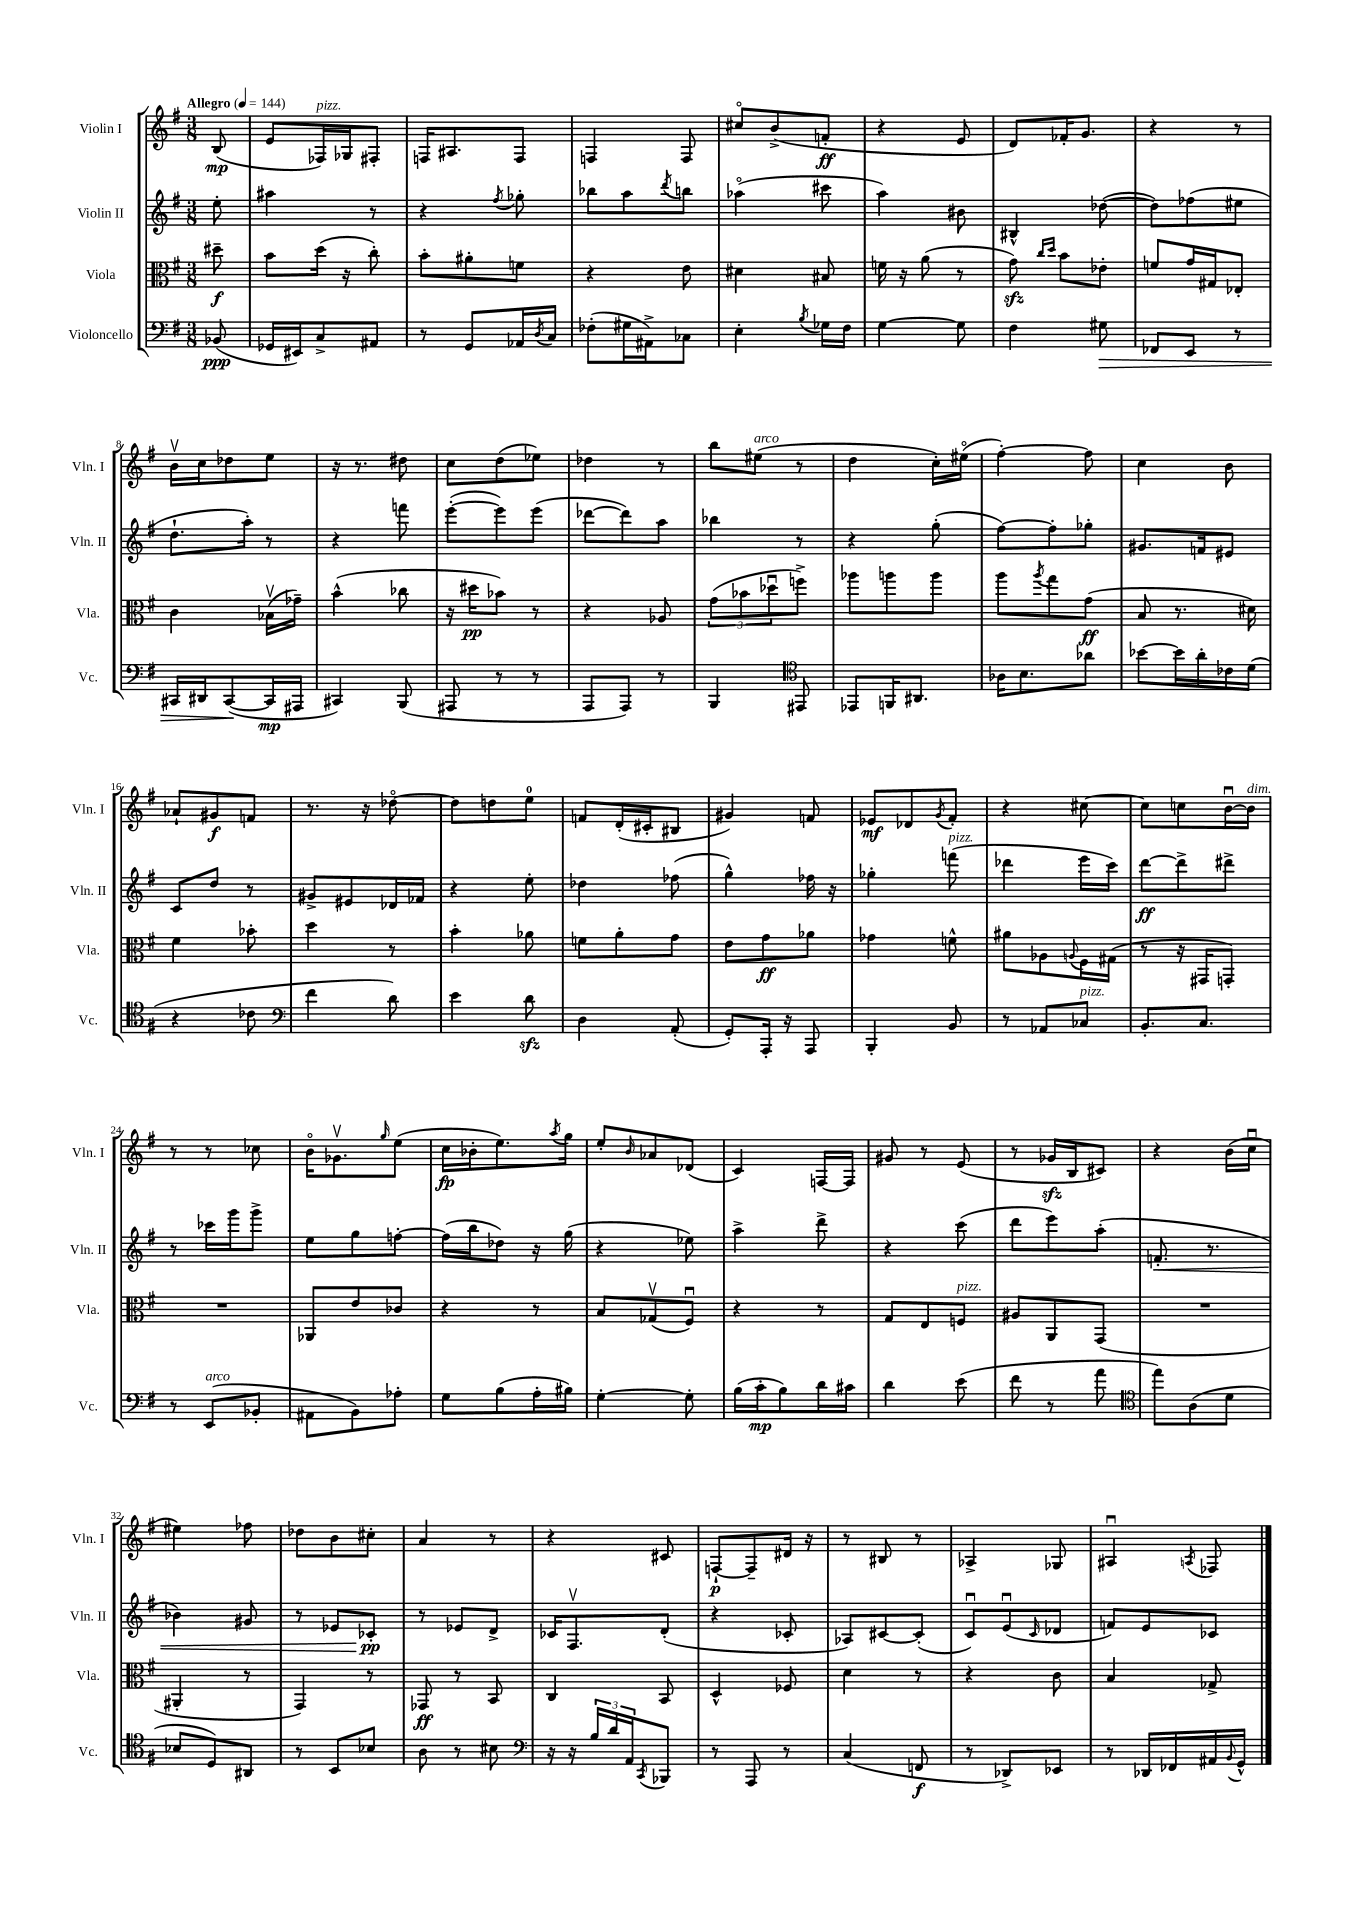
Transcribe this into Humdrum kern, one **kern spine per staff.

**kern	**kern	**kern	**kern
*staff4	*staff3	*staff2	*staff1
*clefF4	*clefC3	*clefG2	*clefG2
*k[f#]	*k[f#]	*k[f#]	*k[f#]
*M3/8	*M3/8	*M3/8	*M3/8
*MM144	*MM144	*MM144	*MM144
(8BB-/	8dd#~\	8ee'\	(8B/
=	=	=	=
16GG-/LL	8b\L	4aa#\	8e/L
16EE#/J)	.	.	.
8C^/	(16dd\Jk	.	16F-/L)
.	16r	.	16G-/J
8AA#/J	8cc'\)	8r	8F#'/J
=	=	=	=
8r	8b'\L	4r	16F/LK
.	.	.	8.A#/
8GG/L	8a#'\	.	.
.	.	8qff#/	.
16AA-/L	8f\J	8gg-'\	8F/J
8qD/	.	.	.
16C/JJ	.	.	.
=	=	=	=
(8F-'\L	4r	8bb-\L	4F/
16G#\L	.	8aa\	.
16AA#^\J)	.	.	.
.	.	8qddd/	.
8C-\J	8e\	8bb\J	8F/
=	=	=	=
4E'\	4d#\	(4aa-o\	8cc#o/L
.	.	.	(8b^/
8qB/	.	.	.
16G-\LL	8B#/	8ccc#\	8f'/J
16F#\JJ	.	.	.
=	=	=	=
[4G\	16f\	4aa\)	4r
.	16r	.	.
.	(8a\	.	.
8G\]	8r	8b#\	8e/
=	=	=	=
4F#\	8g\)	4B#^^/	8d/L)
.	16qqcc/LL	.	.
.	16qqdd/JJ	.	.
.	8b\L	.	16f-'/K
.	.	.	8.g/J
8G#\	8e-'\J	([8dd-\	.
=	=	=	=
8FF-/L	8f/L	8dd-\]L)	4r
8EE/J	16g/L	(8ff-\	.
.	16G#/J	.	.
8r	8E-'/J	8ee#\J	8r
=	=	=	=
16CC#/LL	4c\	8.dd`\L	16bv\LL
16DD#/J	.	.	16cc\J
([8CC#/	.	.	8dd-\
.	.	16aa'\Jk)	.
16CC#/]L	(16B-v\LL	8r	8ee\J
16AAA#/JJ	16g-~\JJ)	.	.
=	=	=	=
4CC#/)	(4b^^\	4r	16r
.	.	.	8.r
(8BBB/	8cc-\	8fff\	8dd#\
=	=	=	=
8AAA#/	16r	([8eee'\L	8cc\L
.	16dd#\LK	.	.
8r	8b-\J)	8eee\])	(8dd\
8r	8r	(8eee\J	8ee-\J)
=	=	=	=
8AAA/L	4r	[8ddd-\L	4dd-\
8AAA/J)	.	8ddd-\])	.
8r	8A-/	8aa\J	8r
=	=	=	=
4BBB/	(12g\L	4bb-\	8bb\L
.	12b-\	.	.
.	.	.	(8ee#\J
.	12dd-u\	.	.
*clefC4	*	*	*
8EE#/	8ff^\J)	8r	8r
=	=	=	=
8EE-/L	8aa-\L	4r	4dd\
16FF/K	8aa\	.	.
8.AA#/J	.	.	.
.	8aa\J	(8gg'\	16cc'\LL)
.	.	.	(16ee#o\JJ
=	=	=	=
16A-\LK	8aa\L	[8ff#\L)	[4ff#'\)
8.B\	.	.	.
.	8qaa/	.	.
.	8gg\	8ff#'\]	.
8a-\J	(8g\J	8gg-'\J	8ff#\]
=	=	=	=
[8b-\L	8B/	8.g#/L	4cc\
16b-\]L	8.r	.	.
16a'\	.	16f/k	.
16c-\	.	8e#/J	8b\
(16d\JJ	16d#\)	.	.
=	=	=	=
4r	4f#\	8c/L	8a-`/L
.	.	8dd/J	8g#/
8c-\	8b-'\	8r	8f/J
=	=	=	=
*clefF4	*	*	*
4f#\	4dd\	8g#^/L	8.r
.	.	8e#/	.
.	.	.	16r
8d\)	8r	16d-/L	[8dd-o\
.	.	16f-/JJ	.
=	=	=	=
4e\	4b'\	4r	8dd-\]L
.	.	.	8dd\
8d\	8a-\	8ee'\	8ee\J
=	=	=	=
4D\	8f\L	4dd-\	8f/L
.	8a'\	.	(16d'/L
.	.	.	16c#'/J
(8AA'/	8g\J	(8ff-\	8B#/J
=	=	=	=
8GG'/L)	8e\L	4gg^^\)	4g#/)
16AAA'/Jk	8g\	.	.
16r	.	.	.
8AAA/	8a-\J	16ff-\	8f/
.	.	16r	.
=	=	=	=
4BBB'/	4g-\	4gg-'\	8e-/L
.	.	.	8d-/
.	.	.	8qg/
8BB/	8f^^\	(8fff\	8f#'/J
=	=	=	=
8r	8a#\L	4ddd-\	4r
8AA-/L	8A-\	.	.
.	8qqA/	.	.
8C-/J	16F#\L	16eee\LL	[8cc#\
.	(16G#\JJ	16ccc\JJ)	.
=	=	=	=
8.BB'/L	8r	[8ddd\L	8cc#\]L
.	16r	8ddd^\]	8cc\
8.C/J	16GG#/LK	.	.
.	8GG'/J)	8ddd#^\J	[16bu\L
.	.	.	16b\]JJ
=	=	=	=
8r	4.r	8r	8r
(8EE/L	.	16ccc-\LL	8r
.	.	16ggg\J	.
8BB-'/J	.	8ggg^\J	8cc-\
=	=	=	=
8AA#\L	8AA-/L	8ee\L	16bo\LK
.	.	.	8.g-v\
8BB\)	8e/	8gg\	.
.	.	.	16qqgg/
8A-'\J	8c-/J	[8ff'\J	(8ee\J
=	=	=	=
8G\L	4r	(16ff\]LL	16cc\LL
.	.	16bb\J	16b-'\J
(8B\	.	8dd-\J)	8.ee\)
16A'\L	8r	16r	.
.	.	.	8qaa/
16B#\JJ)	.	(16gg\	16gg\Jk
=	=	=	=
[4G'\	8B/L	4r	8ee'/L
.	.	.	16qqb/
.	(8G-v/	.	8a-/
8G'\]	8F#u/J)	8ee-\)	(8d-/J
=	=	=	=
(16B\LL	4r	4aa^\	4c/)
16c'\J	.	.	.
8B\)	.	.	.
16d\L	8r	8ddd^\	[16F/LL
16c#\JJ	.	.	16F/]JJ
=	=	=	=
4d\	8G/L	4r	8g#/
.	8E/	.	8r
(8e\	8F/J	(8ccc\	(8e/
=	=	=	=
8f#\	8A#/L	8ddd\L	8r
8r	8AA/	8eee\)	16g-/LL
.	.	.	16B/J
8a\	(8GG/J	(8aa'\J	8c#/J)
=	=	=	=
*clefC4	*	*	*
8ee\L)	4.r	8.f'/	4r
(8A\	.	.	.
.	.	8.r	.
8d\J	.	.	(16b\LL
.	.	.	16ccu\JJ
=	=	=	=
8B-/L	4AA#'/	4b-\)	4ee#\)
8D/)	.	.	.
8AA#/J	8r	8g#/	8ff-\
=	=	=	=
8r	4GG/)	8r	8dd-\L
8BB/L	.	8e-/L	8b\
8B-/J	8r	8c-'/J	8cc#'\J
=	=	=	=
8A\	8GG-/	8r	4a/
8r	8r	8e-/L	.
8B#\	8BB/	8d^/J	8r
=	=	=	=
*clefF4	*	*	*
16r	4C/	16c-/LK	4r
16r	.	8.F#v/	.
24B/LL	.	.	.
24d/	.	.	.
24AA/J	.	.	.
8qCC/	.	.	.
8BBB-/J	8BB/	(8d'/J	8c#/
=	=	=	=
8r	4D^^/	4r	[8F`/L
8AAA/	.	.	8F~/]
8r	8F-/	8c-'/	16d#/Jk
.	.	.	16r
=	=	=	=
(4C/	4d\	8A-/L)	8r
.	.	[8c#/	8B#/
8FF/	8r	(8c#'/]J	8r
=	=	=	=
8r	4r	8cu/L)	4A-^/
8DD-^/L)	.	(8eu/	.
.	.	16qqc/	.
8EE-/J	8c\	8d-/J	8G-/
=	=	=	=
8r	4B/	8f/L)	4A#u/
16DD-/LL	.	8e/	.
16FF-/	.	.	.
.	.	.	8qA/
16AA#/	8G-^/	8c-/J	8F-/
8qqBB/	.	.	.
16GG^^/JJ	.	.	.
==	==	==	==
*-	*-	*-	*-
